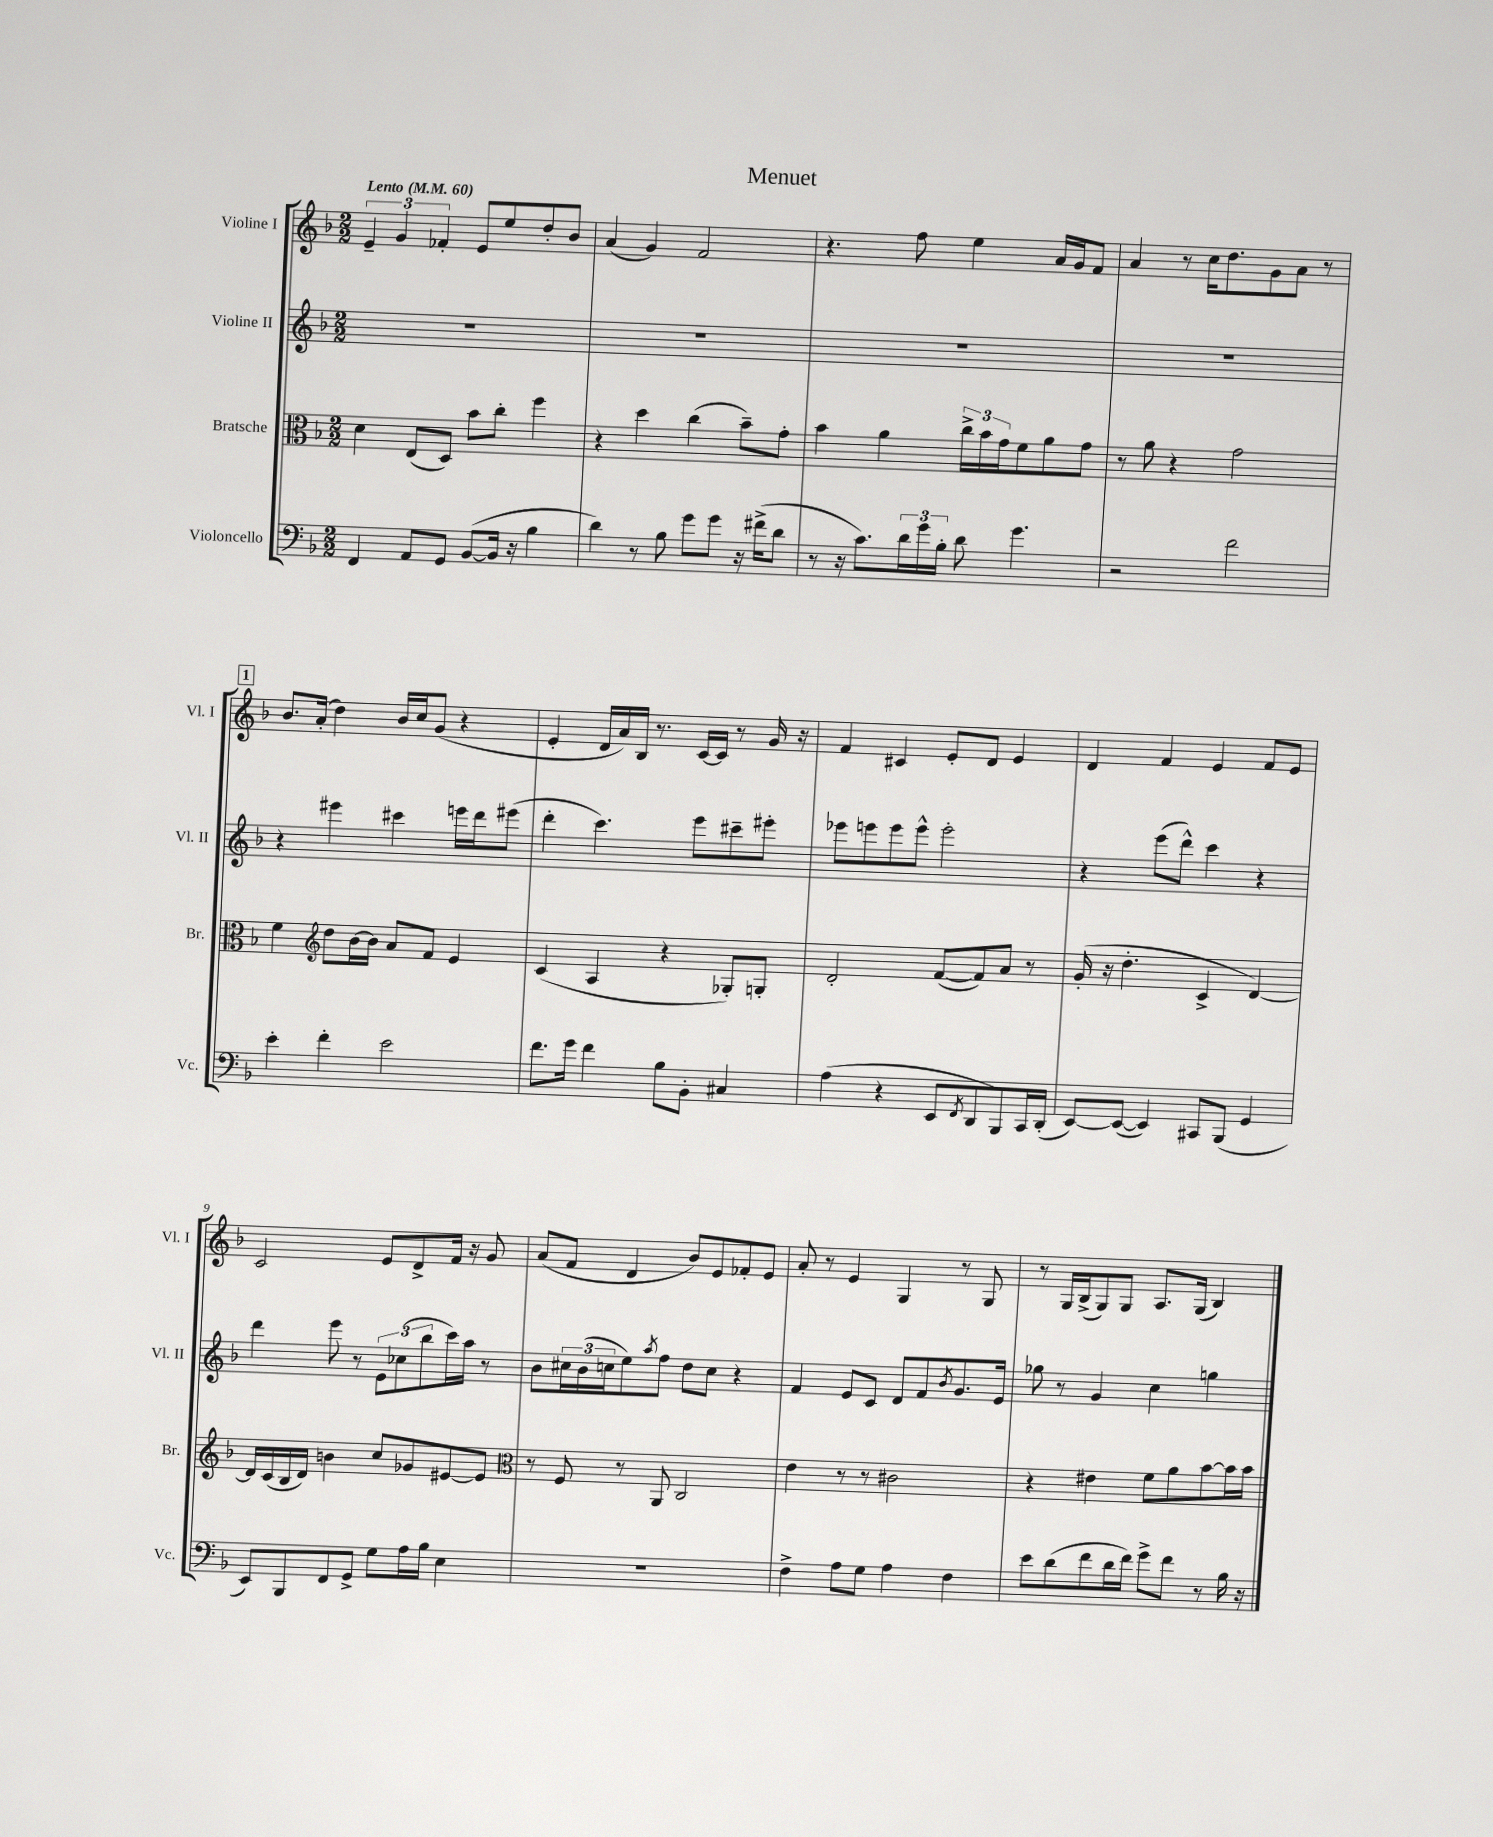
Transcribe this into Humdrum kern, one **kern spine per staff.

**kern	**kern	**kern	**kern
*part4	*part3	*part2	*part1
*staff4	*staff3	*staff2	*staff1
*I"Violoncello	*I"Bratsche	*I"Violine II	*I"Violine I
*I'Vc.	*I'Br.	*I'Vl. II	*I'Vl. I
*clefF4	*clefC3	*clefG2	*clefG2
*k[b-]	*k[b-]	*k[b-]	*k[b-]
*M2/2	*M2/2	*M2/2	*M2/2
*MM60	*MM60	*MM60	*MM60
=1	=1	=1	=1
!	!	!	!LO:TX:a:B:t=Lento
4FF/	4d\	1r	6e~/
.	.	.	6g/
8AA/L	(8E/L	.	.
.	.	.	6f-X'/
8GG/J	8D/J)	.	.
([8BB-/L	8b-\L	.	8e/L
16BB-/Jk]	8cc'\J	.	8ee/
16r	.	.	.
4B-\	4ff\	.	8dd'/
.	.	.	8b-/J
=2	=2	=2	=2
4d\)	4r	1r	(4a/
8r	4dd\	.	4g/)
8B-\	.	.	.
8g\L	(4cc\	.	2f/
8g\J	.	.	.
16r	8b-~\L)	.	.
(16f#X^\KL	.	.	.
8d\J	8g'\J	.	.
=3	=3	=3	=3
8r	4b-\	1r	4.r
16r	.	.	.
8.c\L)	.	.	.
.	4a\	.	.
24d\L	.	.	8ff\
24g\	.	.	.
24B-'\JJ	.	.	.
8d\	24cc^\LL	.	4ee\
.	24b-\	.	.
.	24g\J	.	.
4.g\	8f\	.	.
.	8a\	.	16a/LL
.	.	.	16g/J
.	8g\J	.	8f/J
=4	=4	=4	=4
2r	8r	1r	4a/
.	8a\	.	.
.	4r	.	8r
.	.	.	16cc\KL
.	.	.	8.dd\
2f\	2g\	.	.
.	.	.	8g\
.	.	.	8a\J
.	.	.	8r
!!LO:LB:g=z
!!LO:REH:place=s1:t=1
=5	=5	=5	=5
4e'\	4f\	4r	8.b-/L
.	.	.	(16a'/Jk
*	*clefG2	*	*
4f'\	8dd\L	4eee#X\	4dd\)
.	[16b-\L	.	.
.	16b-\JJ]	.	.
2e\	8a/L	4ccc#X\	16b-/LL
.	.	.	16cc/J
.	8f/J	.	(8g/J
.	4e/	16eeen\LL	4r
.	.	16ddd\J	.
.	.	(8eee#X\J	.
=6	=6	=6	=6
8.f\L	(4c/	4ddd'\	4e'/
16g\Jk	.	.	.
4f\	4A/	4.ccc\)	16d/LL
.	.	.	16a/)
.	.	.	16B-/JJ
.	.	.	8.r
8B-\L	4r	.	.
8BB-'\J	.	8eee\L	[16c/LL
.	.	.	16c/JJ]
4C#X/	8G-X'/L)	8ccc#X~\	8r
.	8Gn'/J	8eee#X'\J	16g/
.	.	.	16r
=7	=7	=7	=7
(4A\	2d'/	8eee-X\L	4f/
.	.	8eeen\	.
4r	.	8eee\	4c#X/
.	.	8eee^^\J	.
8EE/L	([8f/L	2eee'\	8e'/L
8qFF/	.	.	.
8DD/	8f/])	.	8d/J
8BBB-/)	8a/J	.	4e/
16CC/L	8r	.	.
(16DD'/JJ	.	.	.
=8	=8	=8	=8
[8EE/L)	(16g'/	4r	4d/
.	16r	.	.
(8EE/J_	4.dd'\	.	.
4EE/])	.	(8eee\L	4f/
.	.	8ddd^^\J)	.
8CC#X/L	4c^/	4ccc\	4e/
(8BBB-/J	.	.	.
4GG/	[4d/)	4r	8f/L
.	.	.	8e/J
!!LO:LB:g=z
=9	=9	=9	=9
8EE/L)	16d/LL]	4ddd\	2c/
.	(16c/	.	.
8BBB-/	16B-/	.	.
.	16d/JJ)	.	.
8FF/	4bn\	8eee\	.
8GG^/J	.	8r	.
8G\L	8cc/L	12e\L	8e/L
.	.	(12cc-X\	.
16A\L	8g-X/	.	8d^/
.	.	12bb-\	.
16B-\JJ	.	.	.
4E\	[8e#X/	16ccc\L)	16f/Jk
.	.	16aa\JJ	16r
.	8e#/J]	8r	8g/
=10	=10	=10	=10
*	*clefC3	*	*
1r	8r	8b-\L	(8a/L
.	8F/	24cc#X\L	8f/J
.	.	(24b-\	.
.	.	24ccn\J	.
.	8r	8ee\)	4d/
.	.	8qaa/	.
.	8AA/	8ff\J	.
.	2C/	8dd\L	8b-/L)
.	.	8cc\J	8e/
.	.	4r	8f-X'/
.	.	.	8e/J
=11	=11	=11	=11
4F^\	4e\	4f/	8a'/
.	.	.	8r
8A\L	8r	8e/L	4e/
8G\J	8r	8c/J	.
4A\	2c#X\	8d/L	4G/
.	.	8f/	.
.	.	8qb-/	.
4F\	.	8.g/	8r
.	.	.	8G/
.	.	16e/Jk	.
=12	=12	=12	=12
8e\L	4r	8gg-X\	8r
(8d\	.	8r	16G/LL
.	.	.	(16B-^/J
8f\	4e#X\	4g/	8G/)
16d\L	.	.	8G/J
16f\JJ)	.	.	.
8g^\L	8f\L	4cc\	8.A/L
8f\J	8a\	.	.
.	.	.	(16G/Jk
8r	[8b-\	4ggn\	4B-/)
16B-\	16b-\L]	.	.
16r	16b-\JJ	.	.
==	==	==	==
*-	*-	*-	*-
